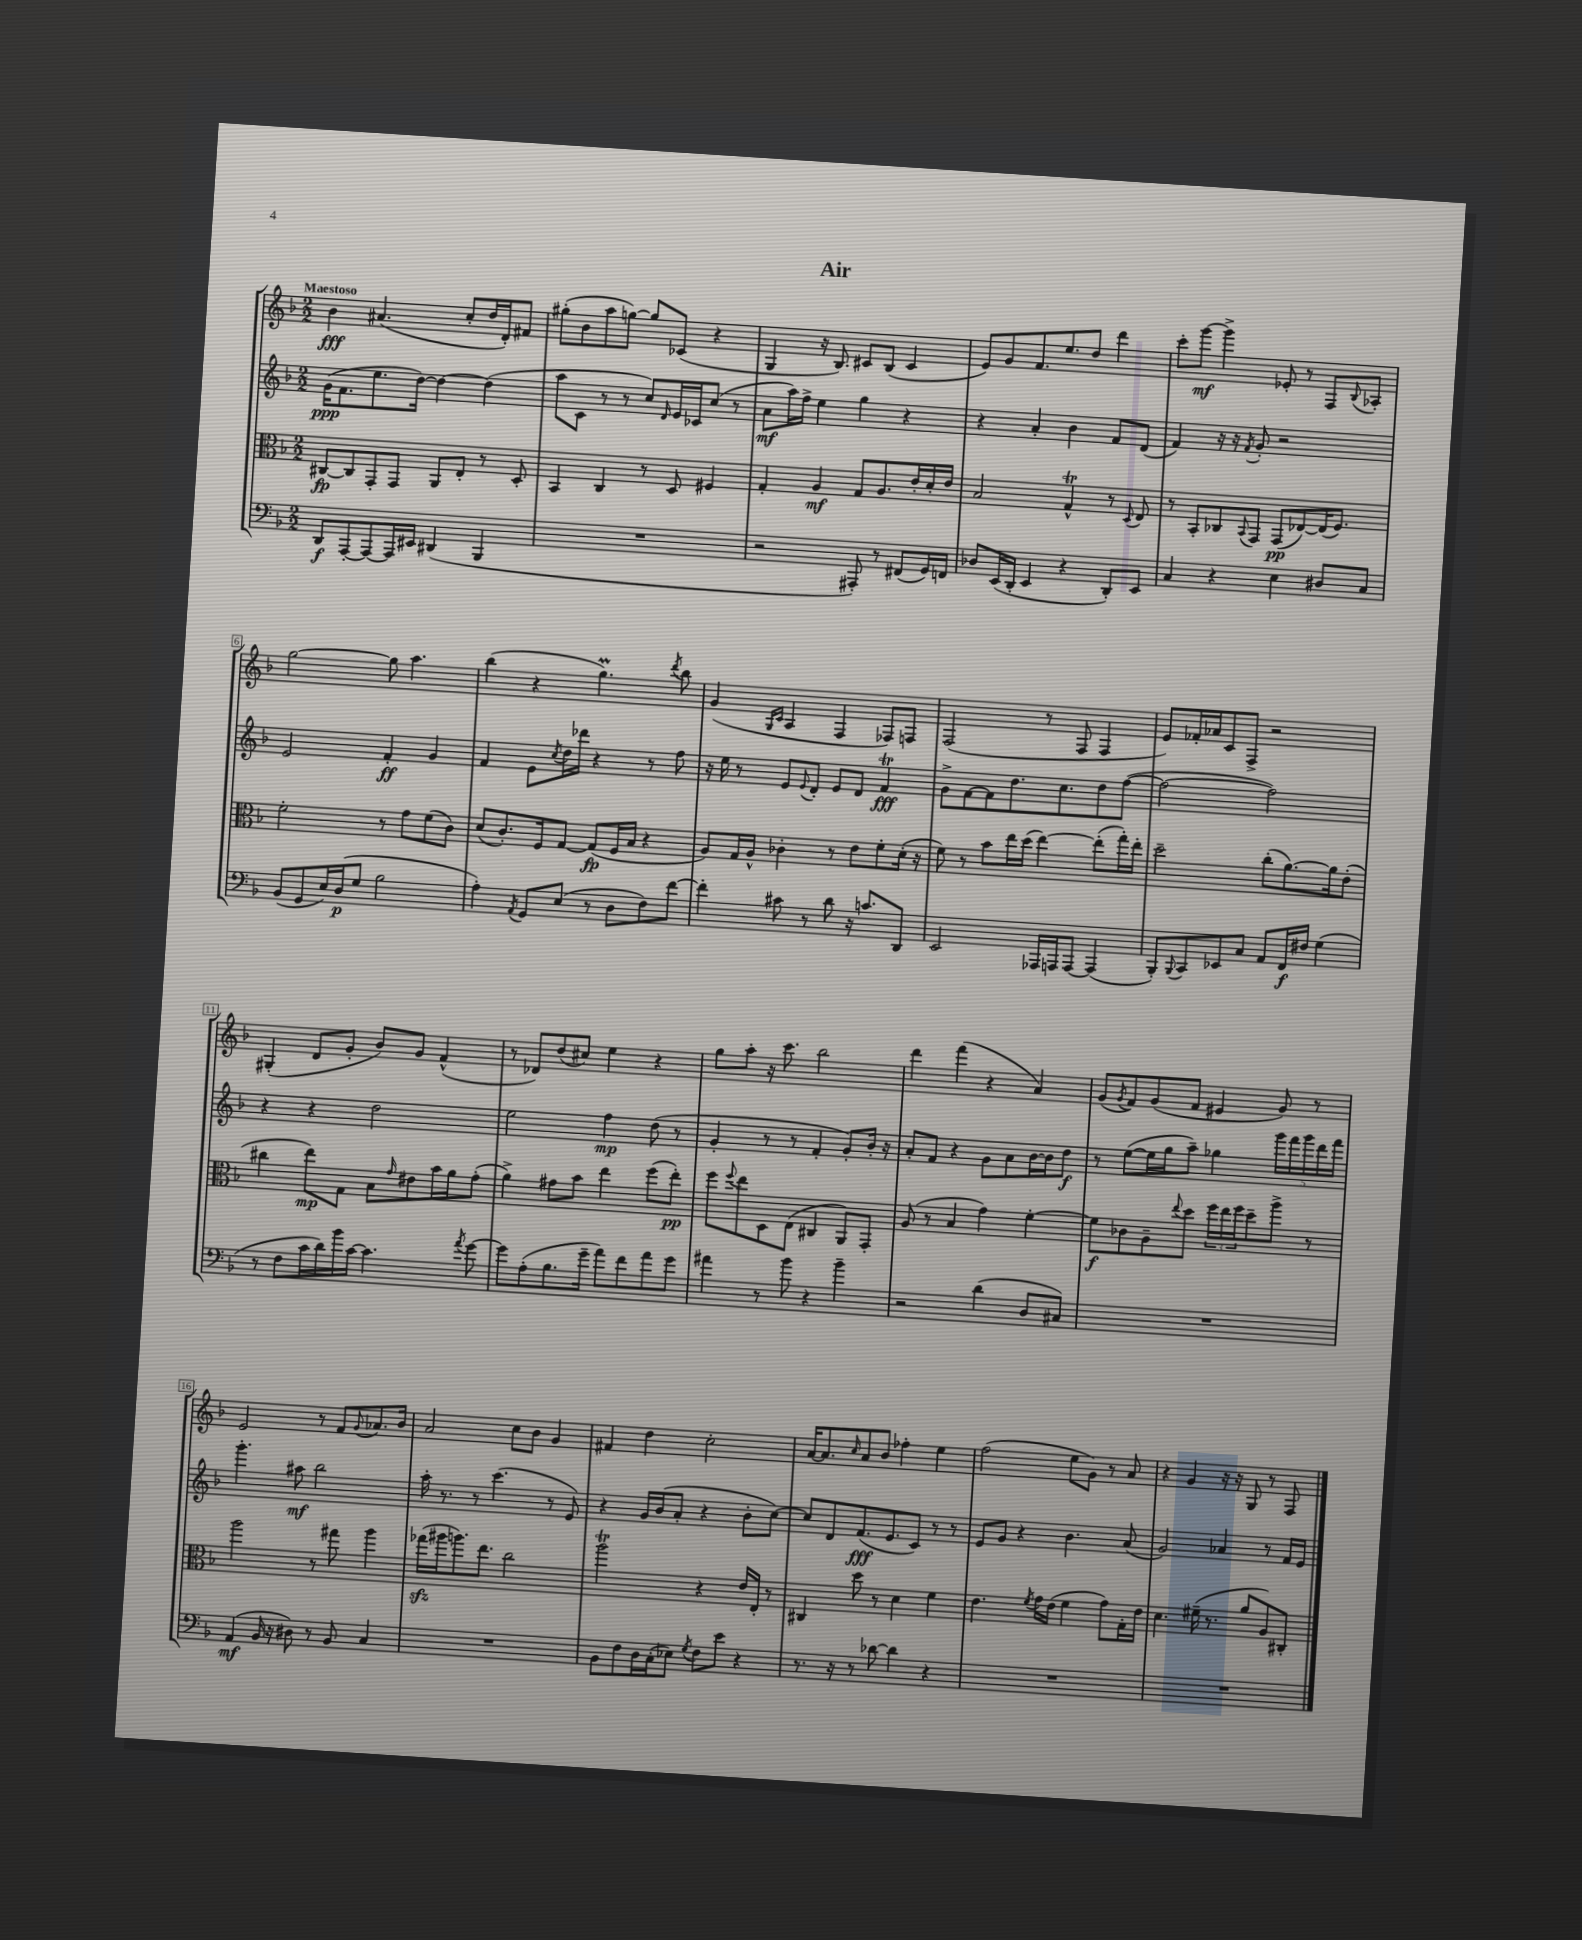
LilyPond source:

\header { title = "Air" }
<<
\new StaffGroup <<
\new Staff = "s0" {
    \clef treble \key f \major \numericTimeSignature \time 2/2 \tempo "Maestoso"
    bes'4\fff ais'4.( c''8-. d''16 d'16-.) fis'8 |
    gis''8-.( bes'8 a''8 g''8~) g''8 ces'8( r4 |
    g4 r16 bes8.) cis'8 bes8( cis'4 |
    e'8) g'8 f'8. e''8. d''8 d'''4 |
    c'''8-. g'''8~\mf g'''4-> ees'8-. r8 f8 \appoggiatura { bes8 } aes8-. |
    g''2~ g''8 a''4. |
    bes''4( r4 g''4.\prall) \acciaccatura { d'''8 } bes''8 |
    g'4( \grace { g16 c'16 } a4 f4 fes8) f8 |
    f2( r8 f8 f4 |
    e'8) fes'16-. aes'16 c'8 f8-> r2 |
    gis4-.( d'8 g'8-. bes'8) g'8 f'4-^( |
    r8 des'8) d''8( cis''8) e''4 r4 |
    g''8 a''8-. r16 c'''8. bes''2 |
    d'''4 f'''4( r4 a'4) |
    g'8( \acciaccatura { g'8 } f'8) g'8( f'8 eis'4 g'8) r8 |
    e'2 r8 f'8 \appoggiatura { g'8 } aes'8. bes'16 |
    a'2 c''8 bes'8 g'4 |
    fis'4 d''4 c''2-. |
    a'16~ a'8. \grace { c''16 } a'8 bes'8 fes''4-. e''4 |
    f''2( e''8 g'8) r8 a'8 |
    r4 g'4 r16 r16 g8 r8 f8 \bar "|." |
}
\new Staff = "s1" {
    \clef treble \key f \major \numericTimeSignature \time 2/2
    g'16\ppp( f'8. e''8. d''16~) d''4~ d''4( |
    a''8 c'8 r8 r8 c''8) \grace { d'16 } e'16 ces'16 c''8( r8 |
    a'8\mf a''16) f''16-> e''4 g''4 r4 |
    r4 a'4-. bes'4 f'8 d'8( |
    f'4) r16 r16 \acciaccatura { f'8 } g'8-. r2 |
    e'2 f'4-.\ff g'4 |
    f'4 e'8 \acciaccatura { c''8 } d''16 des'''16 r4 r8 f''8 |
    r16 e''16 r8 e'8 \appoggiatura { e'8 } d'8-. e'8 d'8 f'4\trill\fff |
    g'8-> f'8~ f'8 d''8. c''8. d''8 f''8~( |
    f''2~ f''2) |
    r4 r4 d''2 |
    e''2 f''4\mp d''8( r8 |
    g'4-. r8 r8 f'4-. g'8-.) bes'16-. r16 |
    a'8-. f'8 r4 g'8 a'8 bes'16~ bes'16 d''8\f |
    r8 e''8~( e''16 g''16 a''8--) ges''4 \tuplet 5/4 { g'''16 f'''16 g'''16 d'''16 f'''16 } |
    g'''4.-. ais''8\mf bes''2 |
    a''16-. r8. r8 c'''4.( r8 e'8) |
    r4 g'16 bes'16( a'8-. r4 bes'8-. c''8~) |
    c''8 d'8 f'8.\fff( e'8. c'8) r8 r8 |
    e'8 g'8 r4 bes'4. a'8( |
    g'2) aes'4 r8 f'16 e'16 \bar "|." |
}
\new Staff = "s2" {
    \clef alto \key f \major \numericTimeSignature \time 2/2
    cis8~\fp cis8 g,8-. g,8 a,8 e8-. r8 d8-. |
    bes,4 c4 r8 d8 fis4 |
    g4-. a4\mf g8 a8. e'16-. d'16-. e'16 |
    bes2 g4-^\trill r8 \appoggiatura { d8 } e8 |
    r8 bes,8-. ces8 \appoggiatura { bes,8 } g,8 g,8\pp( ees8~) ees16( f8.) |
    f'2-. r8 g'8 f'8( c'8) |
    d'8( c'8.-.) f16 g8~ g8\fp( f16 bes16 r4 |
    a8) g16 a16-^ ces'4-. r8 e'8 f'8-. d'16-.( r16 |
    f'8) r8 bes'8 e''16 d''16( e''4~) e''8-.( g''16-.) e''16-. |
    d''2-- c''8-.( a'8.~) a'16 e'8-.( |
    cis''4 e''8\mp) g8 bes8 \grace { g'16 } eis'8 bes'16 a'16 g'8-.( |
    a'4->) gis'8 bes'8 e''4 f''8( e''8-.\pp) |
    f''8 \appoggiatura { f''8 } e''8 d8 e8( cis4 a,8) g,8-. |
    a8( r8 bes4 g'4) f'4~-. |
    f'8\f ces'8 a8-- \appoggiatura { e''8 } d''8 \tuplet 3/2 { f''16 e''16 f''16 } d''8-- a''8-> r8 |
    a''2 r8 gis''8 a''4 |
    ges''16\sfz( ais''16 a''8.) e''8. c''2 |
    a''2\trill r4 e'16 e16-. r8 |
    cis4 d''8 r8 d'4 f'4 |
    e'4. \acciaccatura { f'8 } g'16 e'16( f'4 g'8) g16-. e'16 |
    d'4. fis'16--( r8. a'8 a8) cis8-. \bar "|." |
}
\new Staff = "s3" {
    \clef bass \key f \major \numericTimeSignature \time 2/2
    d,8\f a,,8~-. a,,8~ a,,16 eis,16 dis,4( bes,,4 |
    R1 |
    r2 ais,,8-.) r8 fis,8( g,16) f,16 |
    des8 e,16( d,16-. e,4 r4 d,8-.) e,8 |
    c4 r4 e4 dis8 c8 |
    bes,8( g,8 e16) d16\p( g8 bes2 |
    a4-.) \acciaccatura { a,8 } g,8 e8( r8 d8 f8) f'8~ |
    f'4-. cis'8 r8 d'8 r16 c'8. d,8 |
    e,2 aes,,16 a,,16 a,,8~ a,,4( |
    bes,,8-.) \appoggiatura { bes,,8 } c,8 ees,8 c8 a,8 f,16\f fis16 g4( |
    r8 f8 c'16 d'16) bes'16 c'16~ c'4. \acciaccatura { a'8 } g'8~ |
    g'8 a8-.( bes8. g'16-- a'8) f'8 a'8 g'8 |
    ais'4 r8 bes'8 r4 bes'4-- |
    r2 d'4( d8 cis8) |
    R1 |
    a,4\mf( bes,16 r16 dis8) r8 bes,8 c4 |
    R1 |
    bes,8 f8 d16 c16-.( ees8) \acciaccatura { g8 } f8 e'8 r4 |
    r8. r16 r8 des'8~ des'4 r4 |
    R1 |
    R1 \bar "|." |
}
>>
>>
\layout { \context { \Score \override BarNumber.stencil = #(make-stencil-boxer 0.1 0.3 ly:text-interface::print) } }
